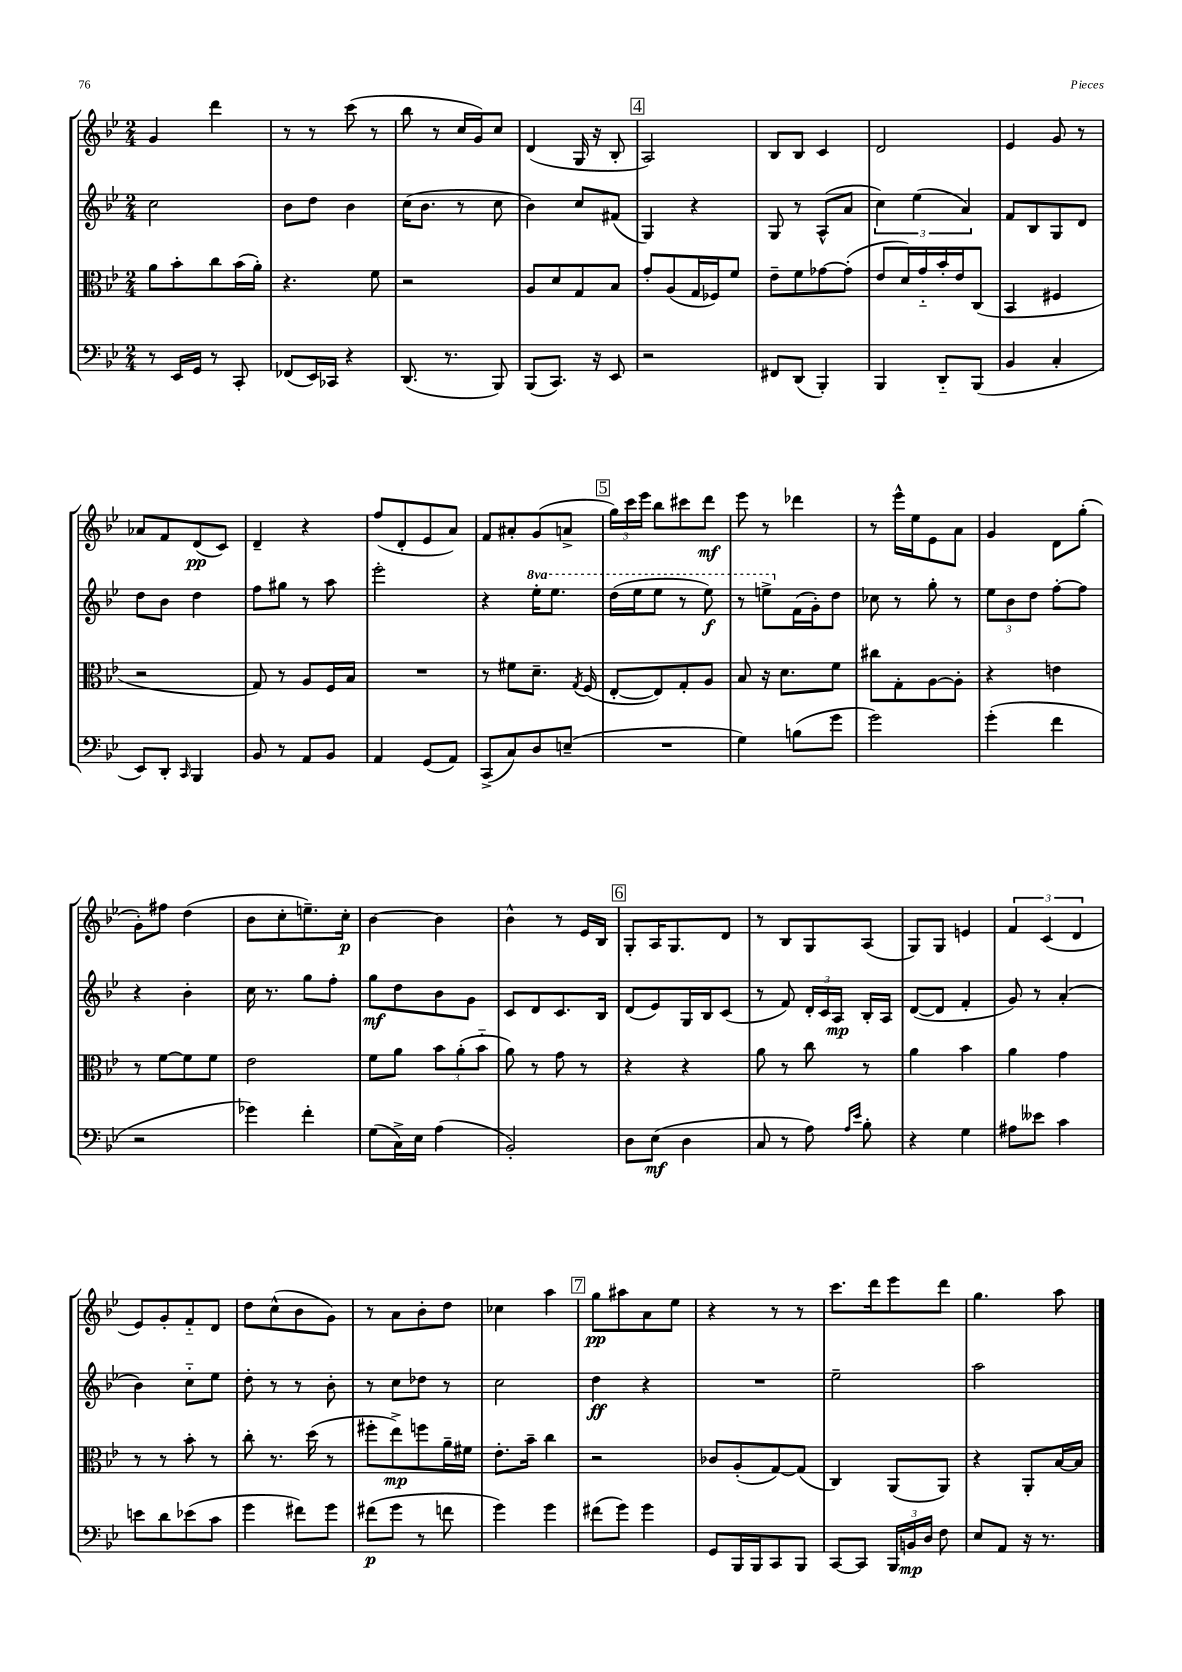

**kern	**kern	**kern	**kern
*staff4	*staff3	*staff2	*staff1
*clefF4	*clefC3	*clefG2	*clefG2
*k[b-e-]	*k[b-e-]	*k[b-e-]	*k[b-e-]
*M2/4	*M2/4	*M2/4	*M2/4
8r	8a	2cc	4g
16EE-	8b-'	.	.
16GG	.	.	.
8r	8cc	.	4ddd
8CC'	(16b-	.	.
.	16a')	.	.
=	=	=	=
(8FF-	4.r	8b-	8r
16EE-)	.	8dd	8r
16CC-	.	.	.
4r	.	4b-	(8ccc
.	8f	.	8r
=	=	=	=
(8.DD	2r	(16cc	8bb-
.	.	8.b-	.
.	.	.	8r
8.r	.	.	.
.	.	8r	16cc
.	.	.	16g)
8BBB-)	.	8cc	8cc
=	=	=	=
(8BBB-	8A	4b-)	(4d
8.CC)	8d	.	.
.	8G	8cc	16G
16r	.	.	16r
8EE-	8B-	(8f#	8B-'
=	=	=	=
2r	8g'	4G)	2A)
.	(8A	.	.
.	16G	4r	.
.	16F-)	.	.
.	8f	.	.
=	=	=	=
8FF#	8e-~	8G	8B-
(8DD	8f	8r	8B-
4BBB-')	[8g-	(8A^^	4c
.	(8g-']	8a	.
=	=	=	=
4BBB-	8e-	6cc)	2d
.	16d)	.	.
.	.	(6ee-	.
.	16g'~	.	.
8DD'~	16b-'	.	.
.	16e-	.	.
.	.	6a)	.
(8BBB-	(8C	.	.
=	=	=	=
4BB-	4BB-	8f	4e-
.	.	8B-	.
4C'	4F#	8G	8g
.	.	8d	8r
=	=	=	=
8EE-)	2r	8dd	8a-
8DD'	.	8b-	8f
16qqCC	.	.	.
4BBB-	.	4dd	(8d
.	.	.	8c)
=	=	=	=
8BB-	8G)	8ff	4d~
8r	8r	8gg#	.
8AA	8A	8r	4r
8BB-	16F	8aa	.
.	16B-	.	.
=	=	=	=
4AA	2r	2eee-'	(8ff
.	.	.	8d'
(8GG	.	.	8e-
8AA)	.	.	8a)
=	=	=	=
(8CC^	8r	4r	8f
8C)	8f#	.	8a#'
8D	8.d~	16eee-'	(8g
.	.	8.eee-	.
(8E~	.	.	8a^
.	8qG	.	.
.	(16F	.	.
=	=	=	=
2r	[8E-'	(16ddd	24gg)
.	.	.	24ccc
.	.	16eee-	.
.	.	.	24eee-
.	8E-])	8eee-	8bb-
.	8G'	8r	8ccc#
.	8A	8eee-)	8ddd
=	=	=	=
4G)	8B-	8r	8eee-
.	16r	8eee^	8r
.	8.d	.	.
(8B	.	(16f	4ddd-
.	.	16g')	.
8g	8f	8dd	.
=	=	=	=
2g)	8cc#	8cc-	8r
.	8G'	8r	16eee-^^
.	.	.	16ee-
.	[8A	8gg'	8e-
.	8A']	8r	8a
=	=	=	=
(4g'	4r	12ee-	4g
.	.	12b-	.
.	.	12dd	.
4f	4e	[8ff'	8d
.	.	8ff]	(8gg'
=	=	=	=
2r	8r	4r	8g')
.	[8f	.	8ff#
.	8f]	4b-'	(4dd
.	8f	.	.
=	=	=	=
4g-)	2e-	16cc	8b-
.	.	8.r	.
.	.	.	8cc'
4f'	.	8gg	8.ee~)
.	.	8ff'	.
.	.	.	16cc'
=	=	=	=
(8G	8f	8gg	[4b-
16C^)	8a	8dd	.
16E-	.	.	.
(4A	12b-	8b-	4b-]
.	(12a'	.	.
.	.	8g	.
.	12b-'~	.	.
=	=	=	=
2BB-')	8a)	8c	4b-^^
.	8r	8d	.
.	8g	8.c	8r
.	8r	.	16e-
.	.	16B-	16B-
=	=	=	=
8D	4r	(8d	8G'
(8E-	.	8e-)	16A
.	.	.	8.G
4D	4r	16G	.
.	.	16B-	.
.	.	(8c	8d
=	=	=	=
8C	8a	8r	8r
8r	8r	8f)	8B-
8A)	8cc	24d'	8G
.	.	24c	.
.	.	24A	.
16qqA	.	.	.
16qqe-	.	.	.
8B-'	8r	16B-'	(8A
.	.	16A	.
=	=	=	=
4r	4a	([8d	8G)
.	.	8d]	8G
4G	4b-	4f'	4e
=	=	=	=
8A#	4a	8g)	6f
8e--	.	8r	.
.	.	.	(6c
4c	4g	(4a'	.
.	.	.	6d
=	=	=	=
8e	8r	4b-)	8e-)
8d	8r	.	8g'
(8e-	8b-'	8cc'~	8f'~
8c	8r	8ee-	8d
=	=	=	=
4g	8cc'	8dd'	8dd
.	8.r	8r	(8cc^^
8f#)	.	8r	8b-
.	(16dd	.	.
8g	8r	8b-'	8g)
=	=	=	=
(8f#	8ff#'	8r	8r
8g	8ee-^)	8cc	8a
8r	8ff	8dd-	8b-'
8f	16a~	8r	8dd
.	16f#	.	.
=	=	=	=
4g)	8.e-'	2cc	4cc-
.	16b-~	.	.
4g	4cc	.	4aa
=	=	=	=
(8f#	2r	4dd	8gg
8g)	.	.	8aa#
4g	.	4r	8a
.	.	.	8ee-
=	=	=	=
8GG	8c-	2r	4r
16BBB-	(8A'	.	.
16BBB-	.	.	.
8CC	[8G)	.	8r
8BBB-	(8G]	.	8r
=	=	=	=
[8CC	4C)	2ee-~	8.ccc
8CC]	.	.	.
.	.	.	16ddd
24BBB-	(8AA	.	8eee-
24BB	.	.	.
24D	.	.	.
8F	8AA)	.	8ddd
=	=	=	=
8E-	4r	2aa	4.gg
8AA	.	.	.
16r	8AA'	.	.
8.r	.	.	.
.	[16B-	.	8aa
.	16B-]	.	.
==	==	==	==
*-	*-	*-	*-
